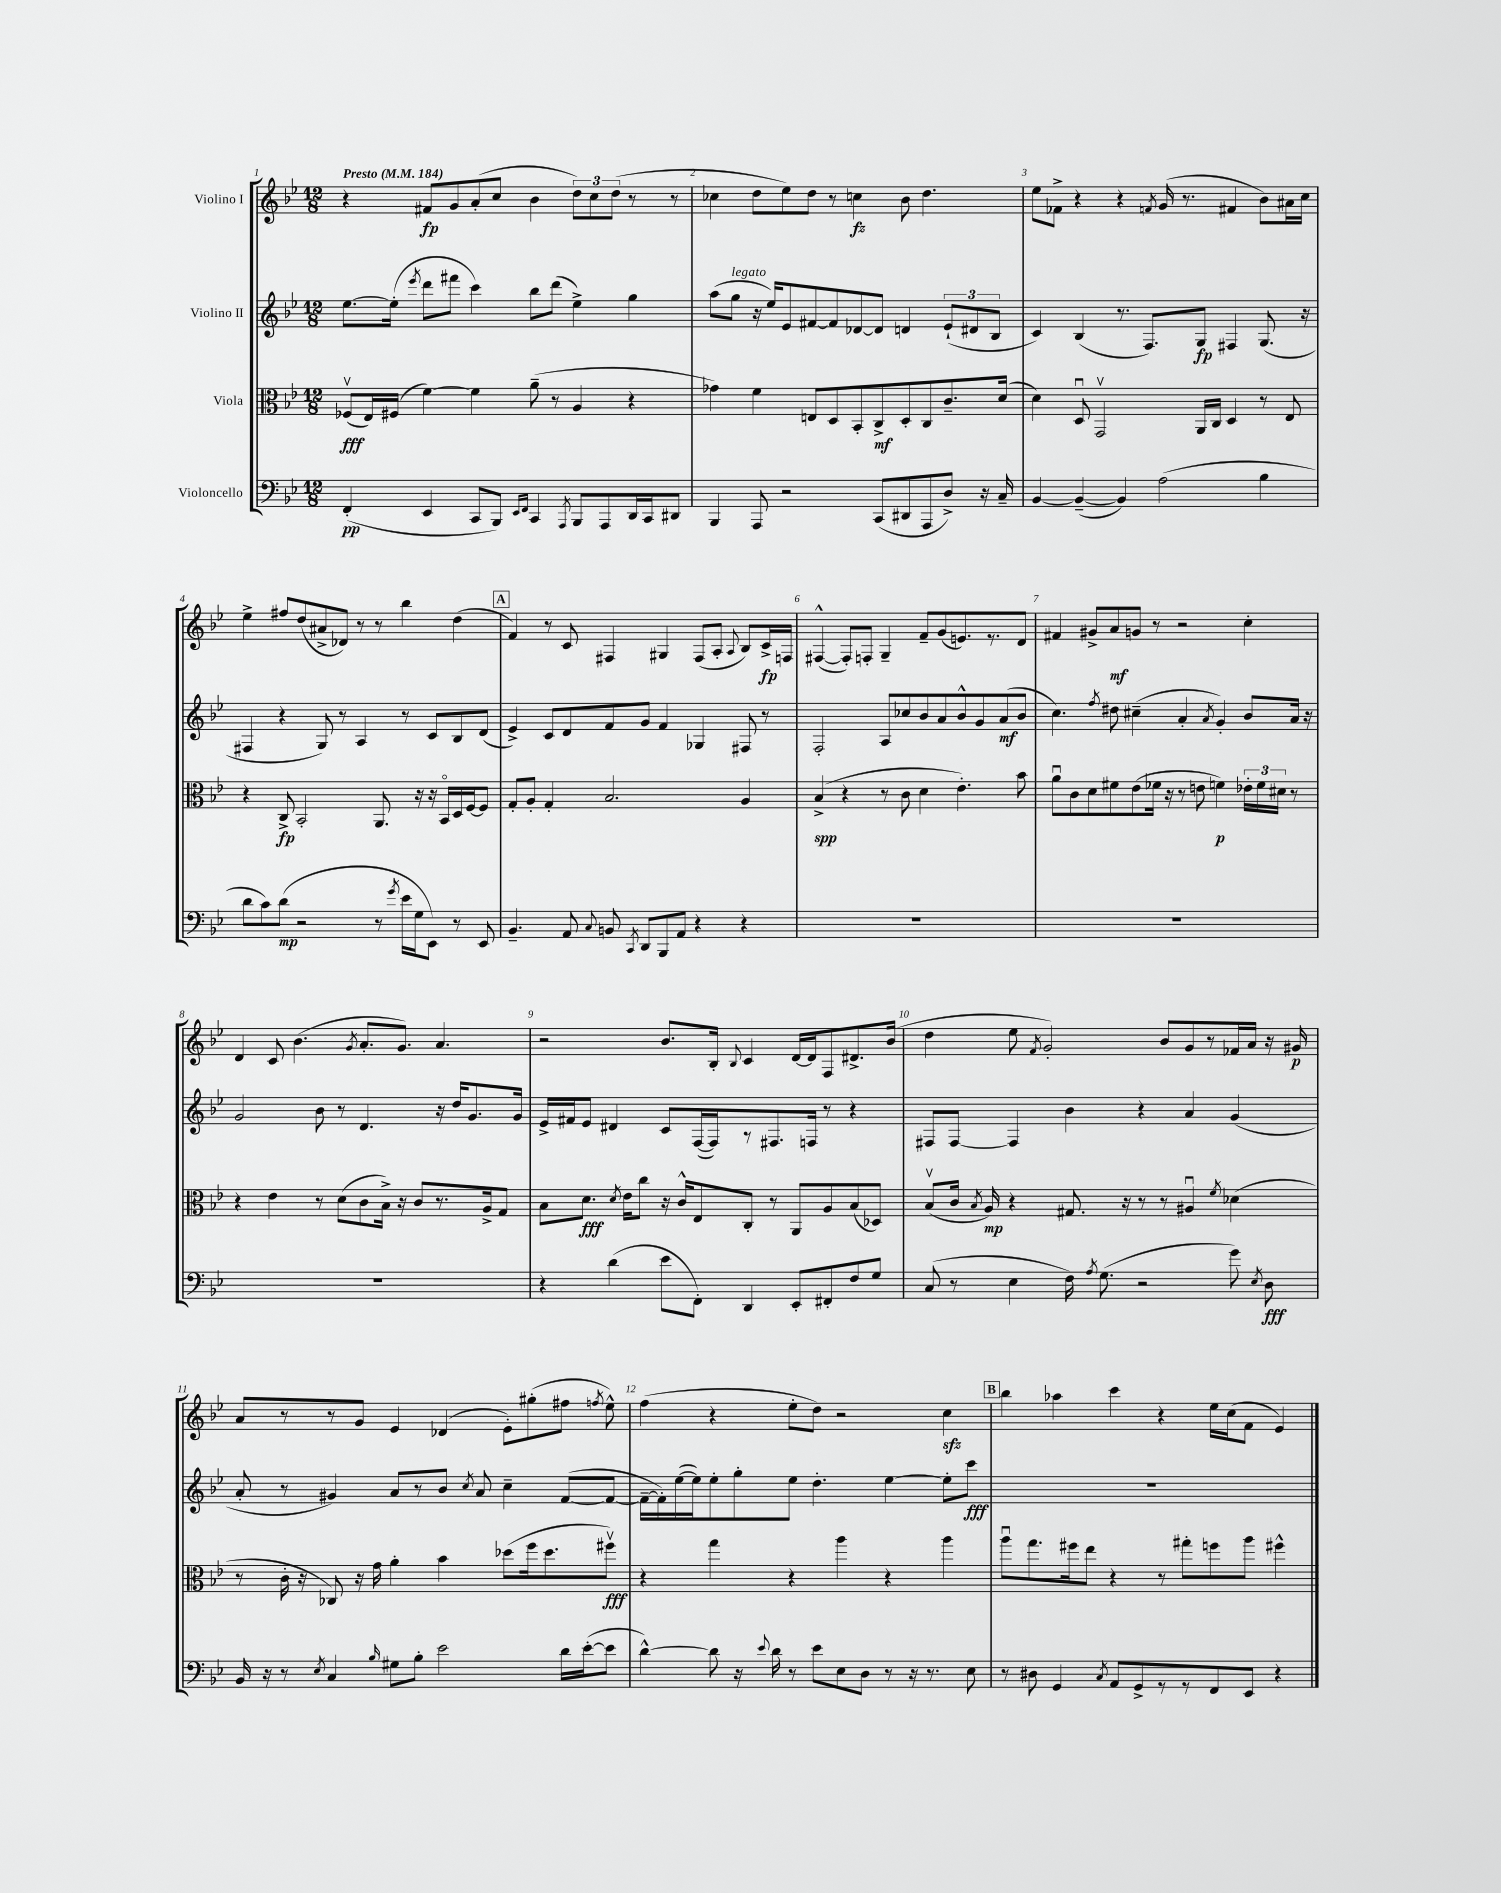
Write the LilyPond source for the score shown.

<<
\new StaffGroup <<
\new Staff = "s0" \with { instrumentName = "Violino I" } {
    \clef treble \key bes \major \numericTimeSignature \time 12/8 \tempo "Presto" 4 = 184
    \autoBeamOff r4 fis'8[\fp g'8 a'8-.( c''8] bes'4 \tuplet 3/2 { d''8[) c''8 d''8]( } r8 r8 |
    ces''4 d''8[ ees''8) d''8] r8 c''4\fz bes'8 d''4. |
    ees''8[ fes'8]-> r4 r4 \acciaccatura { f'8 } g'16( r8. fis'4 bes'8[) ais'16 c''16] |
    ees''4-> fis''8[ d''8( ais'8-> des'8]) r8 r8 bes''4 d''4( |
    \mark \markup { \box "A" } f'4) r8 c'8 fis4 gis4 fis8[( a8]-. \appoggiatura { a8 } bes8[) c'16->\fp f16] |
    fis4~-^( fis8[-.) f8]-. g4-- f'8[-- g'8( e'8.) r8. d'8] |
    fis'4 gis'8[-> a'8\mf g'8] r8 r2 c''4-. |
    d'4 c'8 bes'4.( \acciaccatura { g'8 } a'8.[-. g'8.]) a'4. |
    r2 bes'8.[ bes16]-. \appoggiatura { bes8 } c'4 d'16[~ d'16 f8 dis'8.-> bes'16]( |
    d''4 ees''8 \acciaccatura { f'8 } g'2-.) bes'8[ g'8 r8 fes'16 a'16] r16 gis'16\p |
    a'8[ r8 r8 g'8] ees'4 des'4( ees'8[-.) gis''8-.( fis''8] \acciaccatura { f''8 } ees''8-^) |
    f''4( r4 ees''8[-. d''8]) r2 c''4\sfz |
    \mark \markup { \box "B" } bes''4 aes''4 c'''4 r4 ees''16[ c''16( f'8] ees'4) \bar "|." |
}
\new Staff = "s1" \with { instrumentName = "Violino II" } {
    \clef treble \key bes \major \numericTimeSignature \time 12/8
    \autoBeamOff ees''8.[~ ees''16]-.( \acciaccatura { ees'''8 } d'''8[ fis'''8] c'''4) bes''8[ d'''8]( ees''4->) g''4 |
    a''8[( g''8]^\markup { \italic "legato" } r16 ees''16[) ees'8 fis'8~ fis'8 des'8~ des'8] d'4 \tuplet 3/2 { ees'8[-!( dis'8 bes8] } |
    c'4) bes4( r8. f8.[) g8]\fp fis4 g8.( r16 |
    fis4 r4 g8) r8 a4 r8 c'8[ bes8 d'8]( |
    \mark \markup { \box "A" } ees'4->) c'8[ d'8 f'8 g'8] f'4 ges4 fis8 r8 |
    f2-. a8[ ces''8 bes'8 a'8 bes'8-^ g'8 a'8\mf( bes'8] |
    c''4.) \acciaccatura { f''8 } dis''8 cis''4--( a'4-. \acciaccatura { a'8 } g'4-.) bes'8[ a'16] r16 |
    g'2 bes'8 r8 d'4. r16 d''16[ g'8. g'16] |
    ees'16[-> fis'16 ees'8] dis'4 c'8[ f16~( f16) r8 fis8. f16] r8 r4 |
    fis8[ fis8]~ fis4 bes'4 r4 a'4 g'4( |
    a'8-. r8 gis'4) a'8[ r8 bes'8] \acciaccatura { c''8 } a'8 c''4-- f'8[~( f'8]~ |
    f'16[~-- f'16-.) ees''16~( ees''16) ees''8-. g''8-. ees''8] d''4.-. ees''4~ ees''8[-. c'''8]\fff |
    \mark \markup { \box "B" } R1. \bar "|." |
}
\new Staff = "s2" \with { instrumentName = "Viola" } {
    \clef alto \key bes \major \numericTimeSignature \time 12/8
    \autoBeamOff fes8[\upbow\fff( ees16) fis16]( f'4~) f'4 a'8--( r8 a4 r4 |
    ges'4) f'4 e8[ d8 bes,8-. c8->\mf d8-. c8 c'8.-- d'16]( |
    d'4) d8\downbow g,2\upbow a,16[ c16] d4 r8 ees8 |
    r4 c8->\fp bes,2-. a,8. r16 r16 bes,16[\flageolet d16 f16~ f8] |
    \mark \markup { \box "A" } g8[-. a8]-. g4-. bes2. a4 |
    bes4->\spp( r4 r8 c'8 d'4 ees'4.-.) bes'8 |
    a'8[\downbow c'8 d'8 fis'8 ees'8( fes'16] r16 r8 e'8 f'4\p) \tuplet 3/2 { ees'16[-. f'16 dis'16] } r8 |
    r4 ees'4 r8 d'8[( c'8 bes16]->) r16 c'8[ r8. a16-> g8] |
    bes8[ d'8.]\fff \acciaccatura { d'8 } ees'16[ c''8] r16 c'16[-^ ees8 c8]-. r8 a,8[ a8 bes8( des8]) |
    bes8[\upbow( c'16] \acciaccatura { bes8 } a16\mp) r4 gis8. r16 r8 r8 ais4\downbow \acciaccatura { f'8 } des'4( |
    r8 c'16-. r16 ces8) r16 g'16 a'4-. bes'4 des''8[( f''16 des''8. fis''8]\upbow\fff) |
    r4 g''4 r4 a''4 r4 a''4 |
    \mark \markup { \box "B" } a''8[\downbow g''8. fis''16 ees''8] r4 r8 gis''8[-. f''8 a''8] fis''4-^ \bar "|." |
}
\new Staff = "s3" \with { instrumentName = "Violoncello" } {
    \clef bass \key bes \major \numericTimeSignature \time 12/8
    \autoBeamOff f,4-.\pp( ees,4 c,8[ bes,,8]) \grace { ees,16[ f,16] } c,4 \acciaccatura { a,,8 } bes,,8[ a,,8 d,16 c,16 dis,8] |
    bes,,4 a,,8 r2 c,8[( dis,8 a,,8 d8]->) r16 c16-- |
    bes,4~ bes,4~--( bes,4) a2( bes4 |
    d'8[ c'8) d'8]\mp( r2 r8 \acciaccatura { g'8 } ees'16[ g16 ees,8]) r8 ees,8 |
    \mark \markup { \box "A" } bes,4.-- a,8 \appoggiatura { c8 } b,8 \acciaccatura { c,8 } d,8[ bes,,8 a,8] r4 r4 |
    R1. |
    R1. |
    R1. |
    r4 d'4( ees'8[ f,8]-.) d,4 ees,8[-. fis,8-. f8 g8] |
    c8( r8 ees4 f16) \acciaccatura { a8 } g8.( r2 g'8) \acciaccatura { ees8 } d8\fff |
    bes,16 r16 r8 \acciaccatura { ees8 } c4 \grace { bes16 } gis8[ bes8]-. ees'2 d'16[ ees'16~-.( ees'8] |
    d'4~-^) d'8 r16 \appoggiatura { ees'8 } d'16 r8 ees'8[ ees8 d8] r8 r16 r8. ees8 |
    \mark \markup { \box "B" } r8 dis8 g,4 \acciaccatura { c8 } a,8[ g,8-> r8 r8 f,8 ees,8] r4 \bar "|." |
}
>>
>>
\layout { \context { \Score \override BarNumber.break-visibility = ##(#f #t #t) barNumberVisibility = #all-bar-numbers-visible } }
